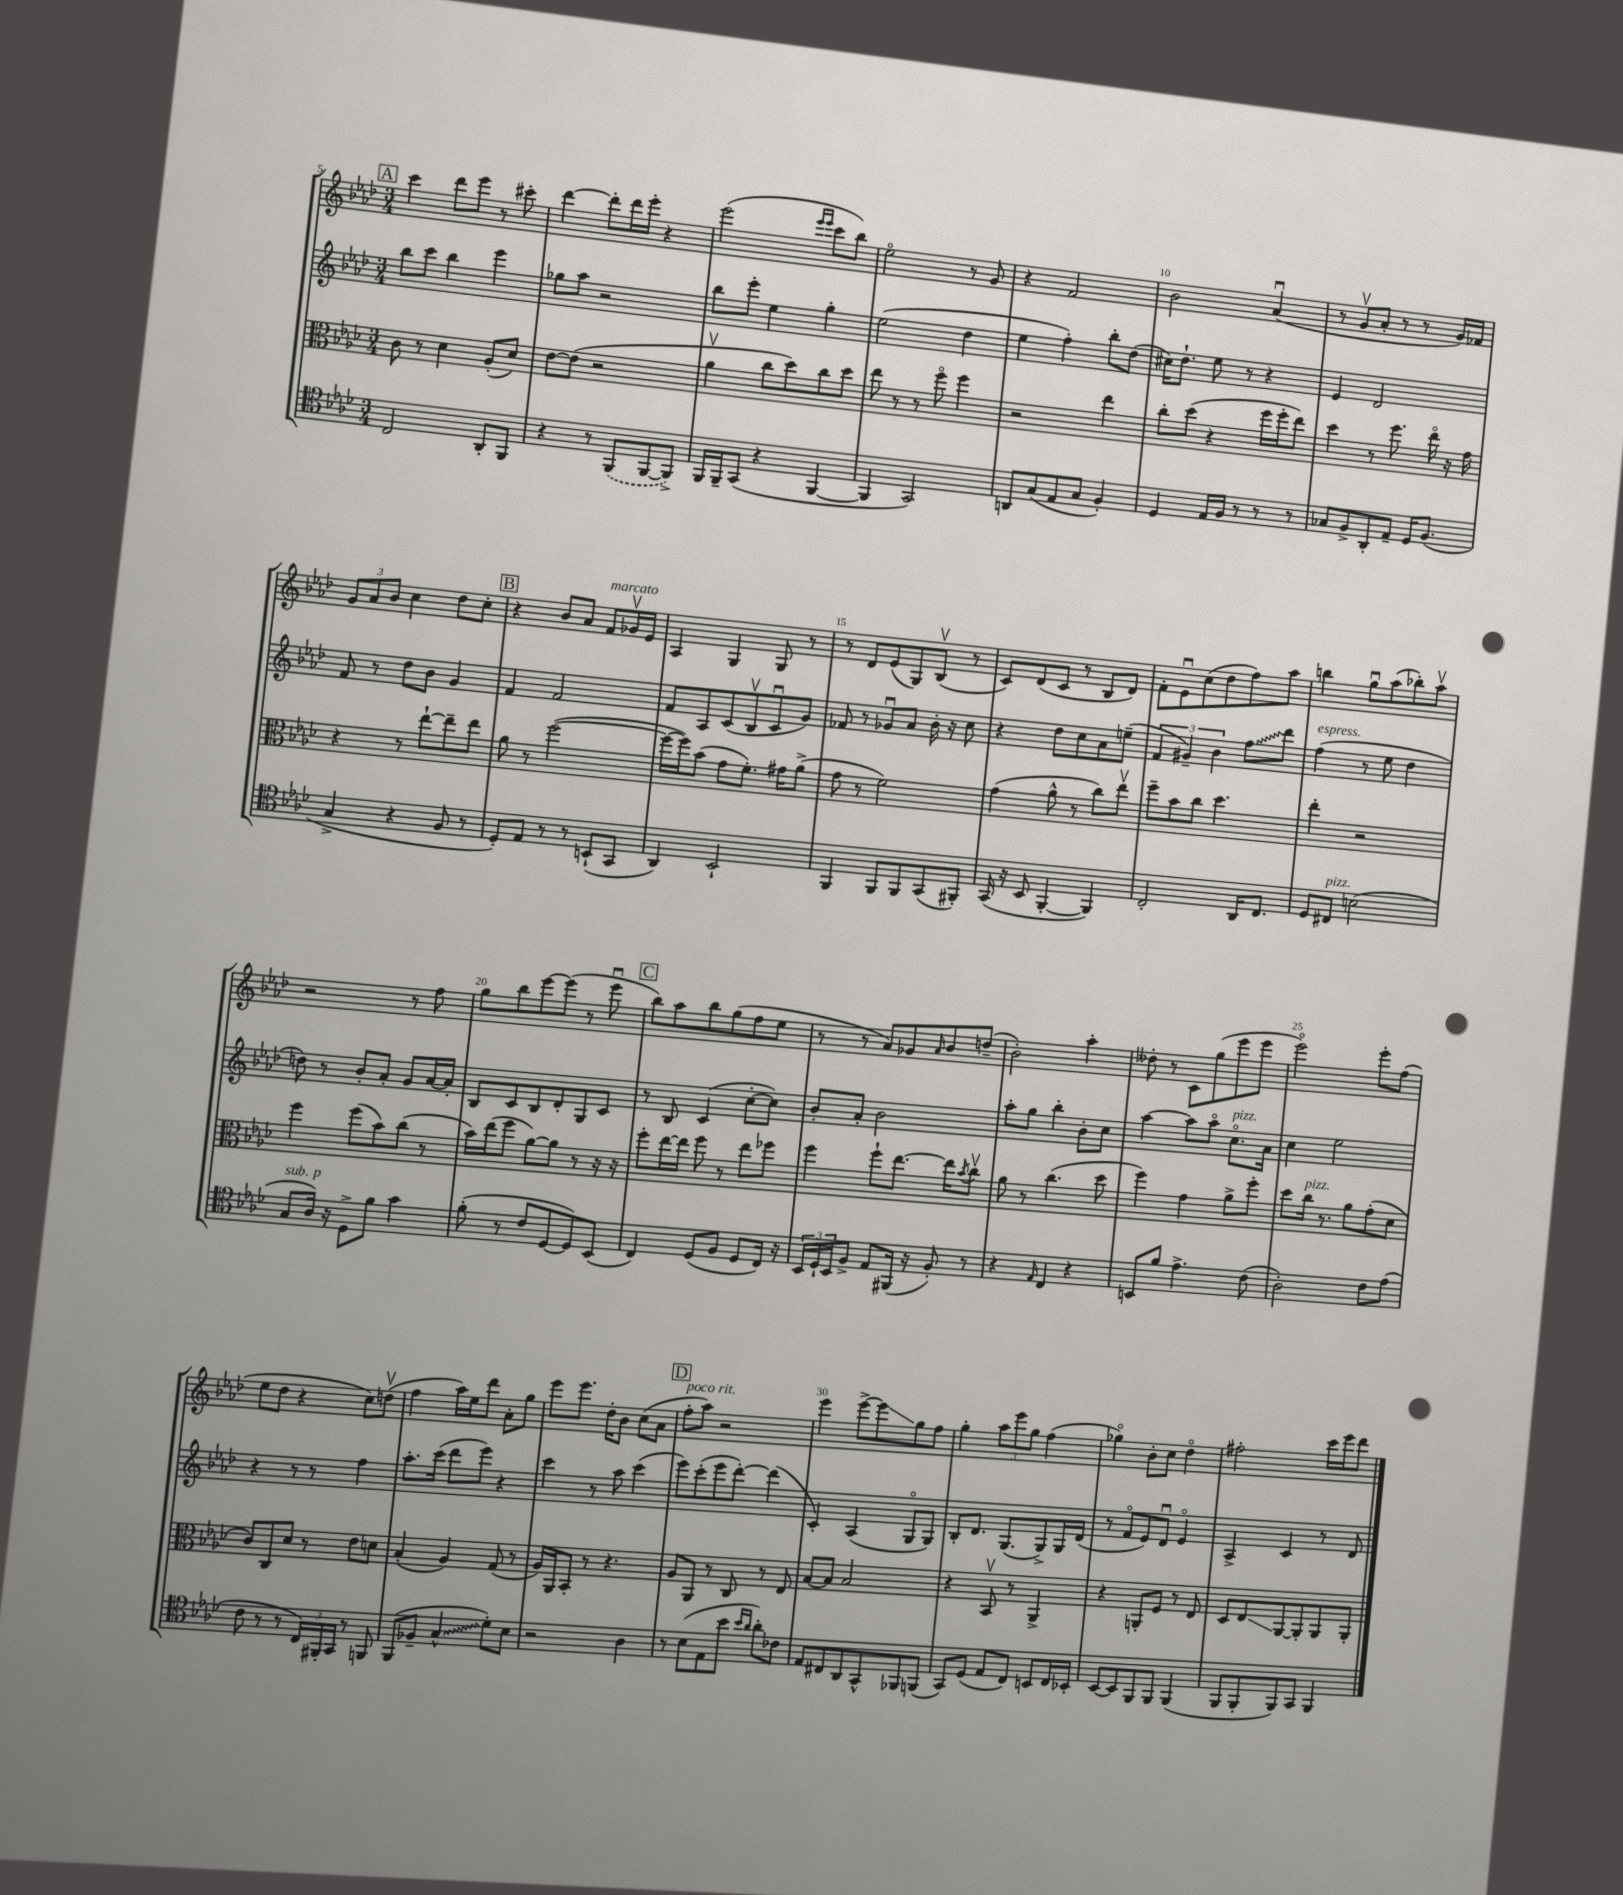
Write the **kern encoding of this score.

**kern	**kern	**kern	**kern
*staff4	*staff3	*staff2	*staff1
*clefC4	*clefC3	*clefG2	*clefG2
*k[b-e-a-d-]	*k[b-e-a-d-]	*k[b-e-a-d-]	*k[b-e-a-d-]
*M3/4	*M3/4	*M3/4	*M3/4
2C	8c	8bb-	4ccc
.	8r	8ccc	.
.	4d-	4bb-	8ddd-
.	.	.	8eee-
8AA-'	(8A-'	4eee-	8r
8FF	8d-)	.	8ccc#'
=	=	=	=
4r	[8e-	8gg-	[4ddd-
.	(8e-]	8aa-	.
8r	2r	2r	8ddd-']
(8FF	.	.	16ddd-
.	.	.	16eee-'
[8FF	.	.	4r
8FF^])	.	.	.
=	=	=	=
16FF	4a-v	8bb-	(2eee-
16FF~	.	.	.
(8GG	.	8eee-'	.
4r	8cc	4ee-	.
.	8dd-)	.	.
.	.	.	16qqeee-
.	.	.	16qqeee-
[4FF	8cc	4gg'	8ccc
.	8dd-	.	8bb-)
=	=	=	=
4FF]	8ee-	(2ee-	2ee-o
.	8r	.	.
2GG)	8r	.	.
.	8ffo	.	.
.	4ff	4dd-	8r
.	.	.	8g
=	=	=	=
8AA	2r	4ee-	4r
(8G	.	.	.
8E-	.	4ff')	2f
8G	.	.	.
4F')	4ee-	8bb-'	.
.	.	(8dd-	.
=	=	=	=
4D-	8cc'	16cc#)	2b-
.	.	8.dd-`	.
.	(8dd-	.	.
16E-	4r	8ee-	.
16F	.	.	.
8r	.	8r	.
8r	16ff	4r	(4a-u
.	16ff'	.	.
8r	8ee-)	.	.
=	=	=	=
8G-	4dd-	4e-	8r
8F^	.	.	8gv
8AA-'	8r	2d-	8a-'
8E-~	8.ff	.	8r
16D-	.	.	8r
(8.F	16ee-o	.	.
.	16r	.	16g)
.	16g	.	16f-
=	=	=	=
4G^	4r	8f	12g
.	.	.	12a-
.	.	8r	.
.	.	.	12b-
4r	8r	8dd-	4cc
.	[8ee-`	8b-	.
8F	8ee-~]	4g	8dd-
8r	8ee-	.	8cc'
=	=	=	=
8D-')	8a-	4f	4r
8E-	8r	.	.
8r	([2ff	2f	8b-
8r	.	.	8a-
(8BB`	.	.	8f
8GG	.	.	16g-v
.	.	.	16e-
=	=	=	=
4AA-)	16ff_	8f	4A-
.	16ff])	.	.
.	(8b-	8A-	.
2BB-`	8g	(8c	4G
.	8.f')	8B-v	.
.	.	8cu	8G
.	16g#	.	.
.	(8a-^	8g)	8r
=	=	=	=
4FF	8g	8f-	8r
.	8r	8r	8d-
8FF	2f)	8g-u	(8e-
8FF	.	8a-	8G)
(8GG	.	16b-'	(8B-v
.	.	16r	.
8FF#')	.	8cc	8r
=	=	=	=
(16GG	(4g	4r	8c)
16r	.	.	.
8BB-	.	.	(8d-
[4FF'	8a-^^	8dd-	8c
.	8r	8cc	8r
4FF])	8cc)	8a-	8B-
.	8ee-v	(8ee~	8d-)
=	=	=	=
2C'	8ff~	6f	8f'
.	8b-	.	8e-u
.	.	6g#~)	.
.	8cc	.	(8cc
.	.	6b-	.
.	4.dd-	.	8dd-
16AA-	.	8ff	8ff)
8.C	.	.	.
.	.	8ddd-	8aa-
=	=	=	=
8D-	4ee-'	(4ff	4bb
8C#	.	.	.
(2B	2r	8r	8ggu
.	.	8ee-	(8aa-
.	.	4dd-	8bb-')
.	.	.	8aa-v
=	=	=	=
8G	4ff	8dd)	2r
16A-)	.	8r	.
16r	.	.	.
8D-^	(8ff	8b-'	.
8f	8b-)	8a-'	.
4g	(8cc	8g	8r
.	8r	[16a-	8ff
.	.	16a-']	.
=	=	=	=
(8f'	16b-)	8B-	8gg
.	(16ee-	.	.
8r	8ff	8c	8bb-
8c	[8a-)	8B-	[8eee-
[8D-	8a-]	8d-'	(8eee-]
8D-])	8r	8G	8r
(8BB-	16r	8c	8eee-u
.	16r	.	.
=	=	=	=
4C)	8ff'	8r	8bb-)
.	[16ee-	8B-	8aa-
.	16ee-]	.	.
(8D-	8ff	(4c	8bb-
8F	8r	.	(8gg
8D-	8ee-	[8cc'	8ff
16C)	8ff-	8cc])	8ee-
16r	.	.	.
=	=	=	=
24BB-	4ff	8b-'	8r
24D-`	.	.	.
24BB-	.	.	.
8F^	.	8a-'	8r
8E-	8ff`	2b-	8a-)
(16FF#	[8.ee-	.	8g-
16r	.	.	.
.	.	.	16qqa-
8F')	.	.	8b-
.	16ee-]	.	.
.	8qb-	.	.
8r	8ccv	.	(8dd~
=	=	=	=
4r	8a-	8aa-'	2b-')
.	8r	8gg	.
16qqE-	.	.	.
4C	(4.cc	4bb-'	.
4r	.	8b-'	4aa-'
.	8dd-	8cc	.
=	=	=	=
8BB	4ff)	[4aa-	8dd--'
8f	.	.	8r
4.e-^	4g	8aa-]	8c
.	.	8aa-o	(8gg
.	8a-^	8.cco	8eee-
(8c	8ff'	.	8eee-
.	.	16a-	.
=	=	=	=
2A-')	8dd-	4cc	2eee-o)
.	16cc	.	.
.	8.r	.	.
.	.	2ee-	.
.	8a-	.	.
8c	(8g'	.	8eee-'
(8e-	8d-	.	(8ff
=	=	=	=
8c	8c)	4r	8ee-
8r	8C	.	8dd-
8r	8d-	8r	4r
24C)	8r	8r	.
24FF#'	.	.	.
24GG	.	.	.
8r	8e-	4ff	8cc)
8FF	8d	.	(8ddv
=	=	=	=
(8FF	(4B-'	8.aa-'	4ff
8F-~	.	.	.
.	.	(16ccc	.
4G^^	4A-)	8ddd-	16aa-)
.	.	.	16ee-
.	.	8eee-)	8ddd-
8d-')	(8G	4r	8a-'
8B-	8r	.	8gg
=	=	=	=
2r	16A-)	4ccc	8eee-
.	16AA-	.	.
.	8BB-'	.	8.eee-
.	8r	8r	.
.	.	.	16dd-'
.	4.r	8aa-	8b-
4A-	.	(4ccc	(8cc
.	.	.	8a-
=	=	=	=
8r	8A-	8eee-)	8ff'
(8B-	8AA-	(8ccc'	8aa-)
8E-	8r	8eee-	2r
8b-	8C	[8ddd-')	.
16qqb-	.	.	.
16qqa-	.	.	.
8a-')	8r	(4ddd-]	.
8c-	8E-	.	.
=	=	=	=
8E-	[8B-	4c')	4eee-
8C#	8B-]	.	.
8AA-	2B-	(4A-	[8eee-^
8GG^^	.	.	8eee-]
8FF-	.	8Go	8gg
(8FF	.	8G)	8ff
=	=	=	=
8GG)	4r	8B-'	4gg'
(8D-	.	8.d-	.
8E-	8BB-v	.	12aa-
.	.	(8.G	.
.	.	.	12eee-
8C)	8r	.	.
.	.	.	12gg
8BB	4AA-^	8G^)	(4ff
16C	.	16G	.
16BB-'	.	(16d-	.
=	=	=	=
[8BB-	4r	8r	4gg-o)
8BB-]	.	8fo	.
8FF	8AA'	8e-)	8b-'
8FF	8F	8d-u	8cc
(4FF	8r	4e-o	4dd-o
.	8E-	.	.
=	=	=	=
8FF	8D-	4A-^	2ff#'
8FF'	8E-	.	.
8FF)	[8AA-	4c	.
8GG	8AA-']	.	.
4FF	8AA-	8r	16ccc
.	.	.	16eee-
.	8AA-'	8d-	8ddd-
==	==	==	==
*-	*-	*-	*-
